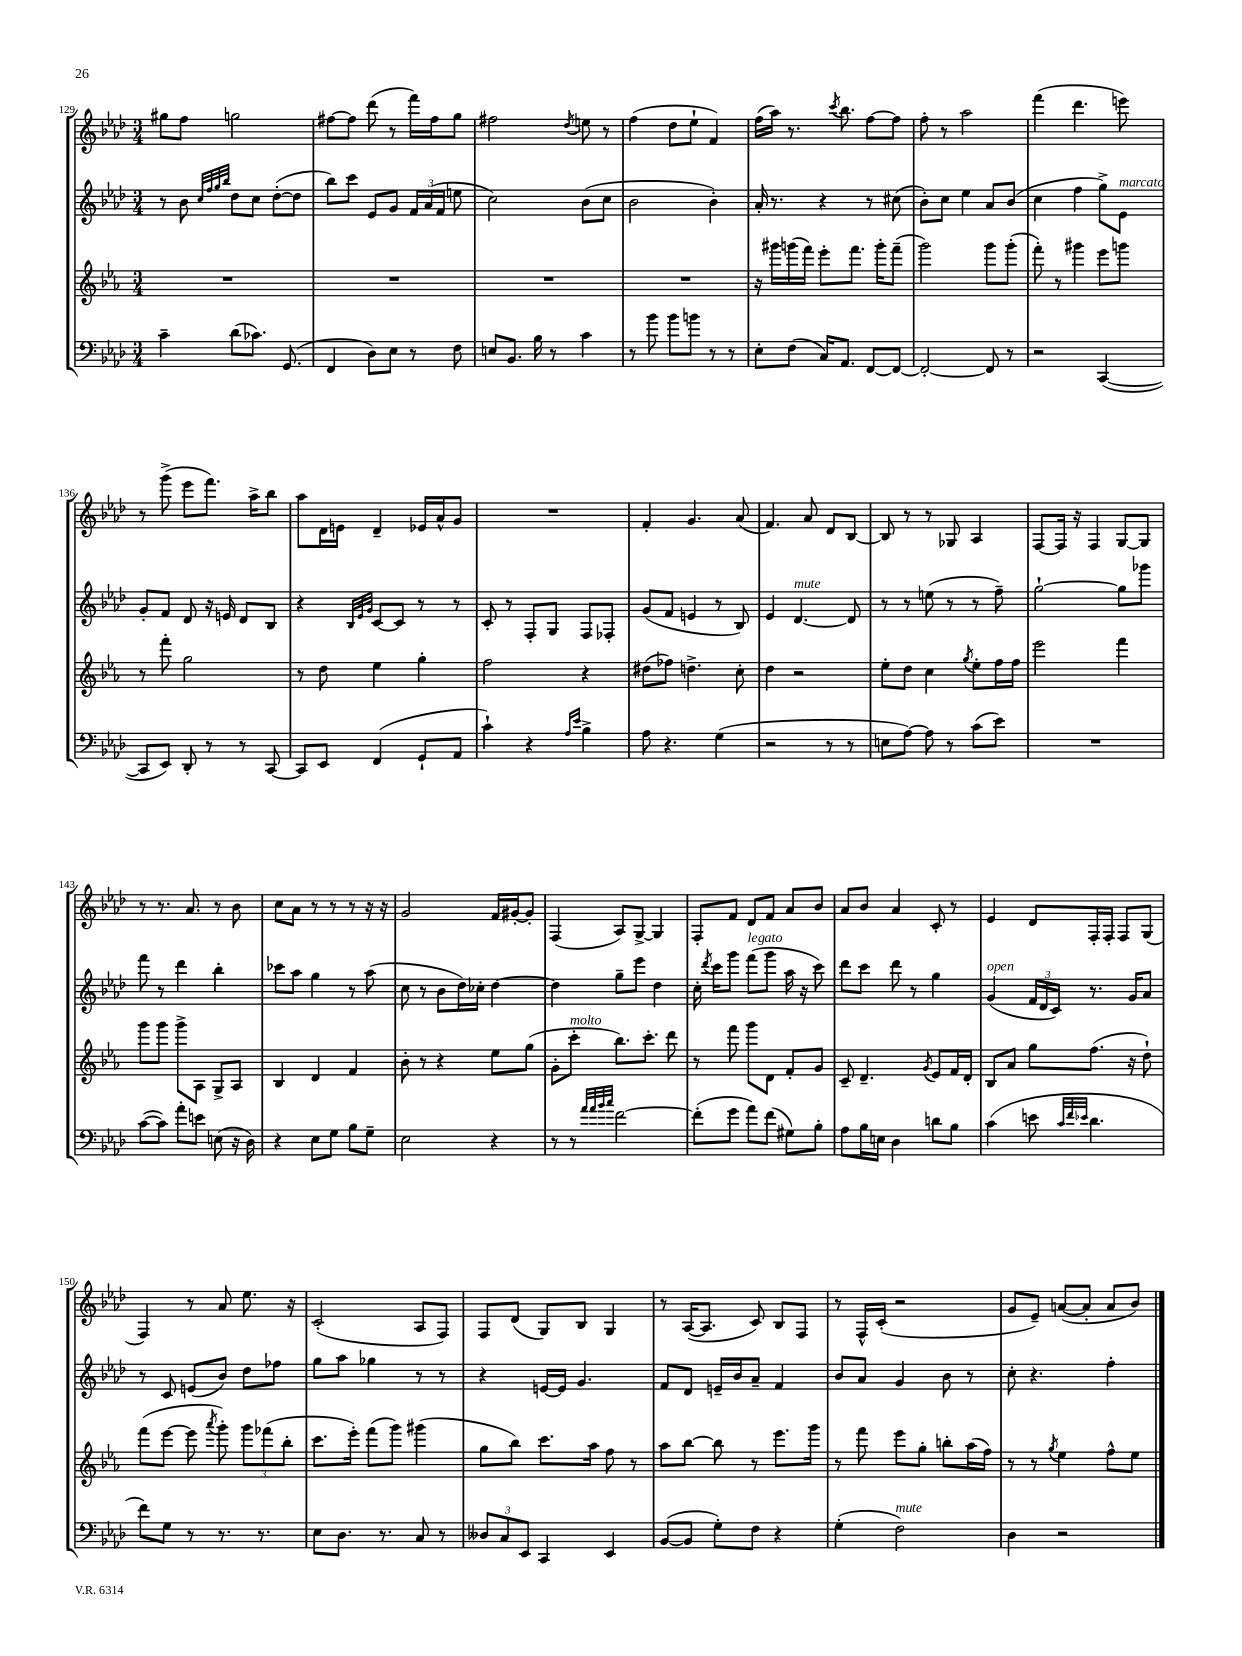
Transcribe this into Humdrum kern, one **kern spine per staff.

**kern	**kern	**kern	**kern
*staff4	*staff3	*staff2	*staff1
*clefF4	*clefG2	*clefG2	*clefG2
*k[b-e-a-d-]	*k[b-e-a-]	*k[b-e-a-d-]	*k[b-e-a-d-]
*M3/4	*M3/4	*M3/4	*M3/4
4c~	2.r	8r	8gg#
.	.	8b-	8ff
.	.	32qqcc	.
.	.	32qqff	.
.	.	32qqgg	.
.	.	32qqbb-	.
(8d-	.	8dd-	2gg
8.c-)	.	8cc	.
.	.	([8dd-'	.
(8.GG	.	.	.
.	.	8dd-]	.
=	=	=	=
4FF	2.r	8bb-)	[8ff#
.	.	8ccc	8ff#]
8D-)	.	8e-	(8ddd-
8E-	.	8g	8r
8r	.	24f	16fff)
.	.	(24a-	.
.	.	.	16ff#
.	.	24f	.
8F	.	8ee	8gg
=	=	=	=
8E	2.r	2cc)	2ff#
8.BB-	.	.	.
16B-	.	.	.
8r	.	.	.
.	.	.	8qdd-
4c	.	(8b-	8ee
.	.	8cc	8r
=	=	=	=
8r	2.r	2b-	(4ff
8b-	.	.	.
8b-	.	.	8dd-
8b	.	.	8ee-`
8r	.	4b-')	4f)
8r	.	.	.
=	=	=	=
8E-'	16r	16a-'	(16ff
.	16ggg#	8.r	16aa-)
(8F	(16ggg	.	8.r
.	16fff)	.	.
16C)	8eee-'	4r	.
.	.	.	8qccc
8.AA-	.	.	8.bb-
.	8.fff	.	.
[8FF	.	8r	[8ff
.	16ggg'	.	.
8FF_	(8fff~	(8cc#	8ff]
=	=	=	=
2FF'_	2ggg)	8b-')	8ff'
.	.	8cc	8r
.	.	4ee-	2aa-
8FF]	8ggg	8a-	.
8r	(8ggg'	(8b-	.
=	=	=	=
2r	8fff')	4cc	(4fff
.	8r	.	.
.	4ggg#	4ff	4.ddd-
([4CC	8eee-	8gg^)	.
.	8ggg	8e-	8eee)
=	=	=	=
8CC]	8r	8g'	8r
8EE-)	8fff'	8f	(8ggg^
8DD-'	2gg	8d-	8eee-
8r	.	16r	8.fff)
.	.	16e	.
8r	.	8d-	.
.	.	.	16aa-^
[8CC	.	8B-	8bb-
=	=	=	=
8CC]	8r	4r	8aa-
8EE-	8dd	.	16d-
.	.	.	16e
.	.	32qqB-	.
.	.	32qqe-	.
.	.	32qqg	.
(4FF	4ee-	[8c	4d-~
.	.	8c]	.
8GG`	4gg'	8r	16e-
.	.	.	16a-^^
8AA-	.	8r	8g
=	=	=	=
4c`)	2ff	8c'	2.r
.	.	8r	.
4r	.	8F'	.
.	.	8G	.
16qqA-	.	.	.
16qqe-	.	.	.
4B-^	4r	8F	.
.	.	8F-'	.
=	=	=	=
8A-	(8dd#	(8g	4f'
4.r	8ff-)	8f	.
.	4.dd^	4e	4.g
(4G	.	8r	.
.	8cc'	8B-)	(8a-
=	=	=	=
2r	4dd	4e-	4.f)
.	2r	[4.d-	.
.	.	.	8a-
8r	.	.	8d-
8r	.	8d-]	[8B-
=	=	=	=
8E	8ee-'	8r	8B-]
[8A-)	8dd	8r	8r
8A-]	4cc	(8ee	8r
8r	.	8r	8G-
.	8qgg	.	.
(8c	8ee-'	8r	4A-
8e-)	16ff	8ff~)	.
.	16ff	.	.
=	=	=	=
2.r	2eee-	[2gg`	[8F
.	.	.	16F]
.	.	.	16r
.	.	.	4F
.	4fff	8gg]	[8G
.	.	8ggg-	8G]
=	=	=	=
([8c	8ggg	8fff	8r
8c])	8ggg	8r	8.r
8a-'	8ggg^	4ddd-	.
.	.	.	8.a-
8e	8A-	.	.
(8E	8G^	4bb-'	8r
16r	8A-	.	8b-
16D-)	.	.	.
=	=	=	=
4r	4B-	8ccc-	8cc
.	.	8aa-	8a-
8E-	4d	4gg	8r
8G	.	.	8r
8B-	4f	8r	8r
8G~	.	(8aa-	16r
.	.	.	16r
=	=	=	=
2E-	8b-'	8cc	2g
.	8r	8r	.
.	4r	8b-	.
.	.	16dd-)	.
.	.	16cc-'	.
4r	8ee-	[4dd-	16f
.	.	.	[16g#'
.	(8gg	.	8g#']
=	=	=	=
8r	8g'	4dd-]	(4F
8r	8ccc'	.	.
32qqa-	.	.	.
32qqa-	.	.	.
32qqb-	.	.	.
32qqcc	.	.	.
[2f	8.bb-)	8gg~	8A-)
.	.	8eee-	[8G^
.	8.ccc'	.	.
.	.	4dd-	4G]
.	8ddd	.	.
=	=	=	=
(8f']	8r	16cc'	8F'
.	.	8qddd-	.
.	.	16ccc	.
8g	8fff	8ggg	8f
8a-)	8ggg	(8fff	8d-
(8f	8d	8ggg	8f
8G#)	8f'	16aa-	8a-
.	.	16r	.
8B-'	8g	8ccc)	8b-
=	=	=	=
8A-	8c~	8ddd-	8a-
16B-	4.d~	8ccc	8b-
16E	.	.	.
4D-	.	8ddd-	4a-
.	.	8r	.
.	8qg	.	.
8d	8e-	4gg	8c'
8B-	16f	.	8r
.	16d'	.	.
=	=	=	=
(4c	8B-	(4g	4e-
.	8a-	.	.
8e	8gg	24f	8d-
.	.	24d-	.
.	.	24c)	.
32qqc	.	.	.
32qqf	.	.	.
32qqe-	.	.	.
4.d-	(8.ff	8.r	16F'
.	.	.	16F'
.	.	.	8F
.	16r	16g	.
.	8dd`)	8a-	(8G
=	=	=	=
8f)	(8fff	8r	4F)
8G	[8eee-	8c	.
8r	8eee-]	(8e	8r
.	8qaaa-	.	.
8.r	8ggg')	8b-)	8a-
.	12ggg	8dd-	8.ee-
8.r	.	.	.
.	(12fff-	.	.
.	.	8ff-	.
.	12bb-'	.	.
.	.	.	16r
=	=	=	=
8E-	8.ccc	8gg	(2c'
8.D-	.	8aa-	.
.	16eee-')	.	.
.	(8fff	4gg-	.
8.r	.	.	.
.	8ggg)	.	.
8C	(4ggg#	8r	8A-
8r	.	8r	8F)
=	=	=	=
12D--	8gg	4r	8F
12C	.	.	.
.	8bb-)	.	(8d-
12EE-	.	.	.
4CC	8.ccc	[16e	8G)
.	.	16e]	.
.	.	4.g	8B-
.	16aa-	.	.
4EE-	8ff	.	4G
.	8r	.	.
=	=	=	=
([8BB-	8aa-	8f	8r
8BB-]	[8bb-	8d-	([16A-
.	.	.	8.A-]
8G')	8bb-]	16e~	.
.	.	16b-	.
8F	8r	8a-~	8c)
4r	8.eee-	4f	8B-
.	.	.	8F
.	16ggg	.	.
=	=	=	=
(4G'	8r	8b-	8r
.	8fff	8a-	16F^^
.	.	.	(16c'
2F)	8eee-	4g	2r
.	8gg'	.	.
.	8bb'	8b-	.
.	(16aa-	8r	.
.	16ff)	.	.
=	=	=	=
4D-	8r	8cc'	8g
.	8r	4.r	8e-~)
.	8qgg	.	.
2r	4ee-	.	([8a
.	.	.	8a']
.	8ff^^	4ff'	8a
.	8ee-	.	8b-)
==	==	==	==
*-	*-	*-	*-
